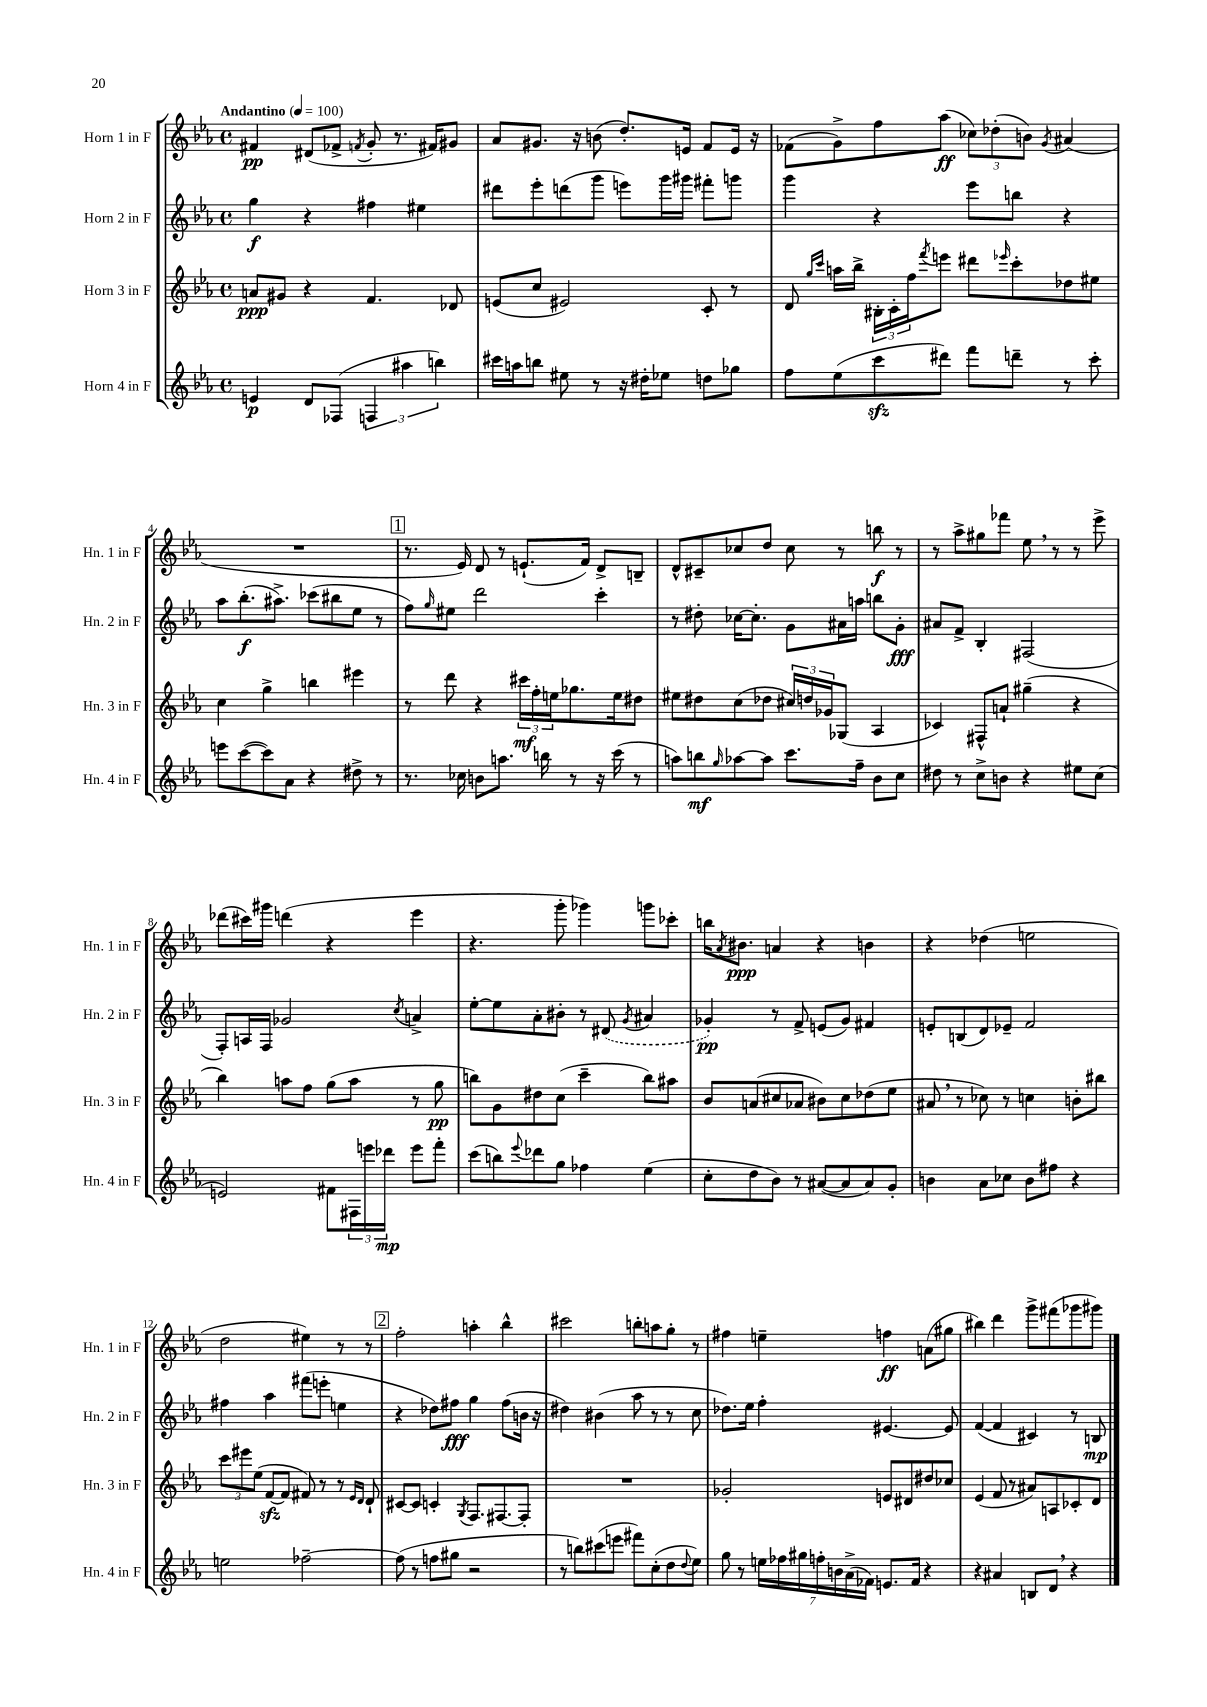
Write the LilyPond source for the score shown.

<<
\new StaffGroup <<
\new Staff = "s0" \with { instrumentName = "Horn 1 in F" shortInstrumentName = "Hn. 1 in F" } {
    \clef treble \key ees \major \defaultTimeSignature \time 4/4 \tempo "Andantino" 4 = 100
    fis'4\pp dis'8( fes'8-> \acciaccatura { f'8 } g'8-. r8. fis'16) gis'8 |
    aes'8 gis'8. r16 b'8( d''8.-.) e'16 f'8 e'16 r16 |
    fes'8( g'8->) f''8 aes''8\ff( \tuplet 3/2 { ces''8) des''8-.( b'8) } \acciaccatura { g'8 } ais'4( |
    R1 |
    \mark \markup { \box "1" } r8. ees'16) d'8 r8 e'8.-!( f'16) d'8-> b8-- |
    d'8-^ cis'8-- ces''8 d''8 ces''8 r8 b''8\f r8 |
    r8 aes''8-> gis''8 fes'''8 ees''8 \breathe r8 r8 ees'''8-> |
    des'''8( cis'''16) gis'''16 d'''4( r4 ees'''4 |
    r4. g'''8-. ges'''4) g'''8 ces'''8-. |
    b''16 \acciaccatura { aes'8 } bis'8.\ppp a'4 r4 b'4 |
    r4 des''4( e''2 |
    d''2 eis''4) r8 r8 |
    \mark \markup { \box "2" } f''2-. a''4-. bes''4-^ |
    cis'''2 b''8-. a''8 g''8-. r8 |
    fis''4 e''4-- f''4\ff a'8( gis''8 |
    bis''4) d'''4 g'''8-> fis'''8( ges'''8 gis'''8) \bar "|." |
}
\new Staff = "s1" \with { instrumentName = "Horn 2 in F" shortInstrumentName = "Hn. 2 in F" } {
    \clef treble \key ees \major \defaultTimeSignature \time 4/4
    g''4\f r4 fis''4 eis''4 |
    dis'''8 ees'''8-. d'''8( g'''8 e'''8) g'''16 gis'''16 fis'''8-. g'''8 |
    g'''4 r4 ees'''8 b''8 r4 |
    aes''8 bes''8.-.\f( ais''8.->) ces'''8( bis''8 ees''8 r8 |
    \mark \markup { \box "1" } f''8) \grace { g''16 } eis''8 d'''2 c'''4-. |
    r8 dis''8-. ces''16~ ces''8.-. g'8 ais'16 a''16 b''8 g'8-.\fff |
    ais'8 f'8-> bes4-. fis2( |
    f8-.) a16 f16 ges'2 \acciaccatura { c''8 } a'4-> |
    ees''8~-. ees''8 aes'8-. bis'8-. r8 \once \slurDashed dis'8( \acciaccatura { g'8 } ais'4 |
    ges'4-.\pp) r8 f'8-> e'8( ges'8) fis'4 |
    e'8-. b8( d'8) ees'8-- f'2 |
    fis''4 aes''4 fis'''8( e'''8-. e''4 |
    \mark \markup { \box "2" } r4 des''8) fis''8\fff g''4 fis''8( b'16 r16 |
    dis''4) bis'4( aes''8 r8 r8 c''8 |
    des''8.) ees''16 f''4-. eis'4.~ eis'8 |
    f'4~( f'4 cis'4) r8 b8\mp \bar "|." |
}
\new Staff = "s2" \with { instrumentName = "Horn 3 in F" shortInstrumentName = "Hn. 3 in F" } {
    \clef treble \key ees \major \defaultTimeSignature \time 4/4
    a'8\ppp gis'8 r4 f'4. des'8 |
    e'8( c''8 eis'2) c'8-. r8 |
    d'8 \grace { g''16 c'''16 } a''16 bes''16-> \tuplet 3/2 { bis16-. c'16-. f''16 } \acciaccatura { f'''8 } e'''8 dis'''8 \grace { ees'''16 } c'''8-. des''8 eis''8 |
    c''4 g''4-> b''4 eis'''4 |
    \mark \markup { \box "1" } r8 d'''8 r4 \tuplet 3/2 { cis'''16\mf f''16-. e''16 } ges''8. e''16 dis''8 |
    eis''8 dis''8 c''8( des''8 \tuplet 3/2 { cis''16) d''16 ges'16 } ges8( aes4 |
    ces'4) fis8-^ a'8-! gis''4--( r4 |
    bes''4) a''8 f''8 g''8( a''8 r8 g''8\pp |
    b''8) g'8 dis''8 c''8( c'''4-- b''8) ais''8 |
    bes'8 a'8( cis''8 aes'8 bis'8) cis''8 des''8( ees''8 |
    ais'8 \breathe r8 ces''8) r8 c''4 b'8-. bis''8 |
    \tuplet 3/2 { c'''8 eis'''8 ees''8( } f'8~\sfz f'8 fis'8) r8 r8 \grace { ees'16 d'16 } d'8-! |
    \mark \markup { \box "2" } cis'8~ cis'8 c'4-. \acciaccatura { g8 } f8. fis8.~ fis8-. |
    R1 |
    ges'2-. e'8 dis'8 dis''8 ces''8 |
    ees'4( f'8 r8 ais'8) a8 ces'8-. d'8 \bar "|." |
}
\new Staff = "s3" \with { instrumentName = "Horn 4 in F" shortInstrumentName = "Hn. 4 in F" } {
    \clef treble \key ees \major \defaultTimeSignature \time 4/4
    e'4\p d'8 fes8( \tuplet 3/2 { f4 ais''4 b''4) } |
    cis'''16 a''16 b''8 eis''8 r8 r16 dis''16-. ees''8 d''8 ges''8 |
    f''8 ees''8( c'''8\sfz dis'''8) f'''8 d'''8-- r8 c'''8-. |
    e'''8 c'''8~( c'''8) aes'8 r4 dis''8-> r8 |
    \mark \markup { \box "1" } r8. ces''16 b'8 a''8. b''16 r8 r16 c'''16( r8 |
    a''8) b''8\mf \grace { g''16 } aes''8~ aes''8 c'''8. f''16-- bes'8 c''8 |
    dis''8 r8 c''8-> b'8 r4 eis''8 c''8( |
    e'2) fis'8 \tuplet 3/2 { fis16 e'''16 des'''16\mp } e'''8 f'''8-. |
    c'''8( b''8) \appoggiatura { ees'''8 } des'''8 g''8 fes''4 ees''4( |
    c''8-. d''8 bes'8) r8 ais'8~( ais'8 ais'8) g'8-. |
    b'4 aes'8 ces''8 b'8 fis''8 r4 |
    e''2 fes''2~-- |
    \mark \markup { \box "2" } fes''8( r8 f''8 gis''8 r2 |
    r8 b''8) cis'''8( e'''8 fis'''8) c''8-.( d''8 \appoggiatura { d''8 } ees''8) |
    g''8 r8 \tuplet 7/4 { e''16 fes''16 gis''16 f''16-. b'16 aes'16->( fes'16) } e'8. fes'16 r4 |
    r4 ais'4 b8 d'8 \breathe r4 \bar "|." |
}
>>
>>
